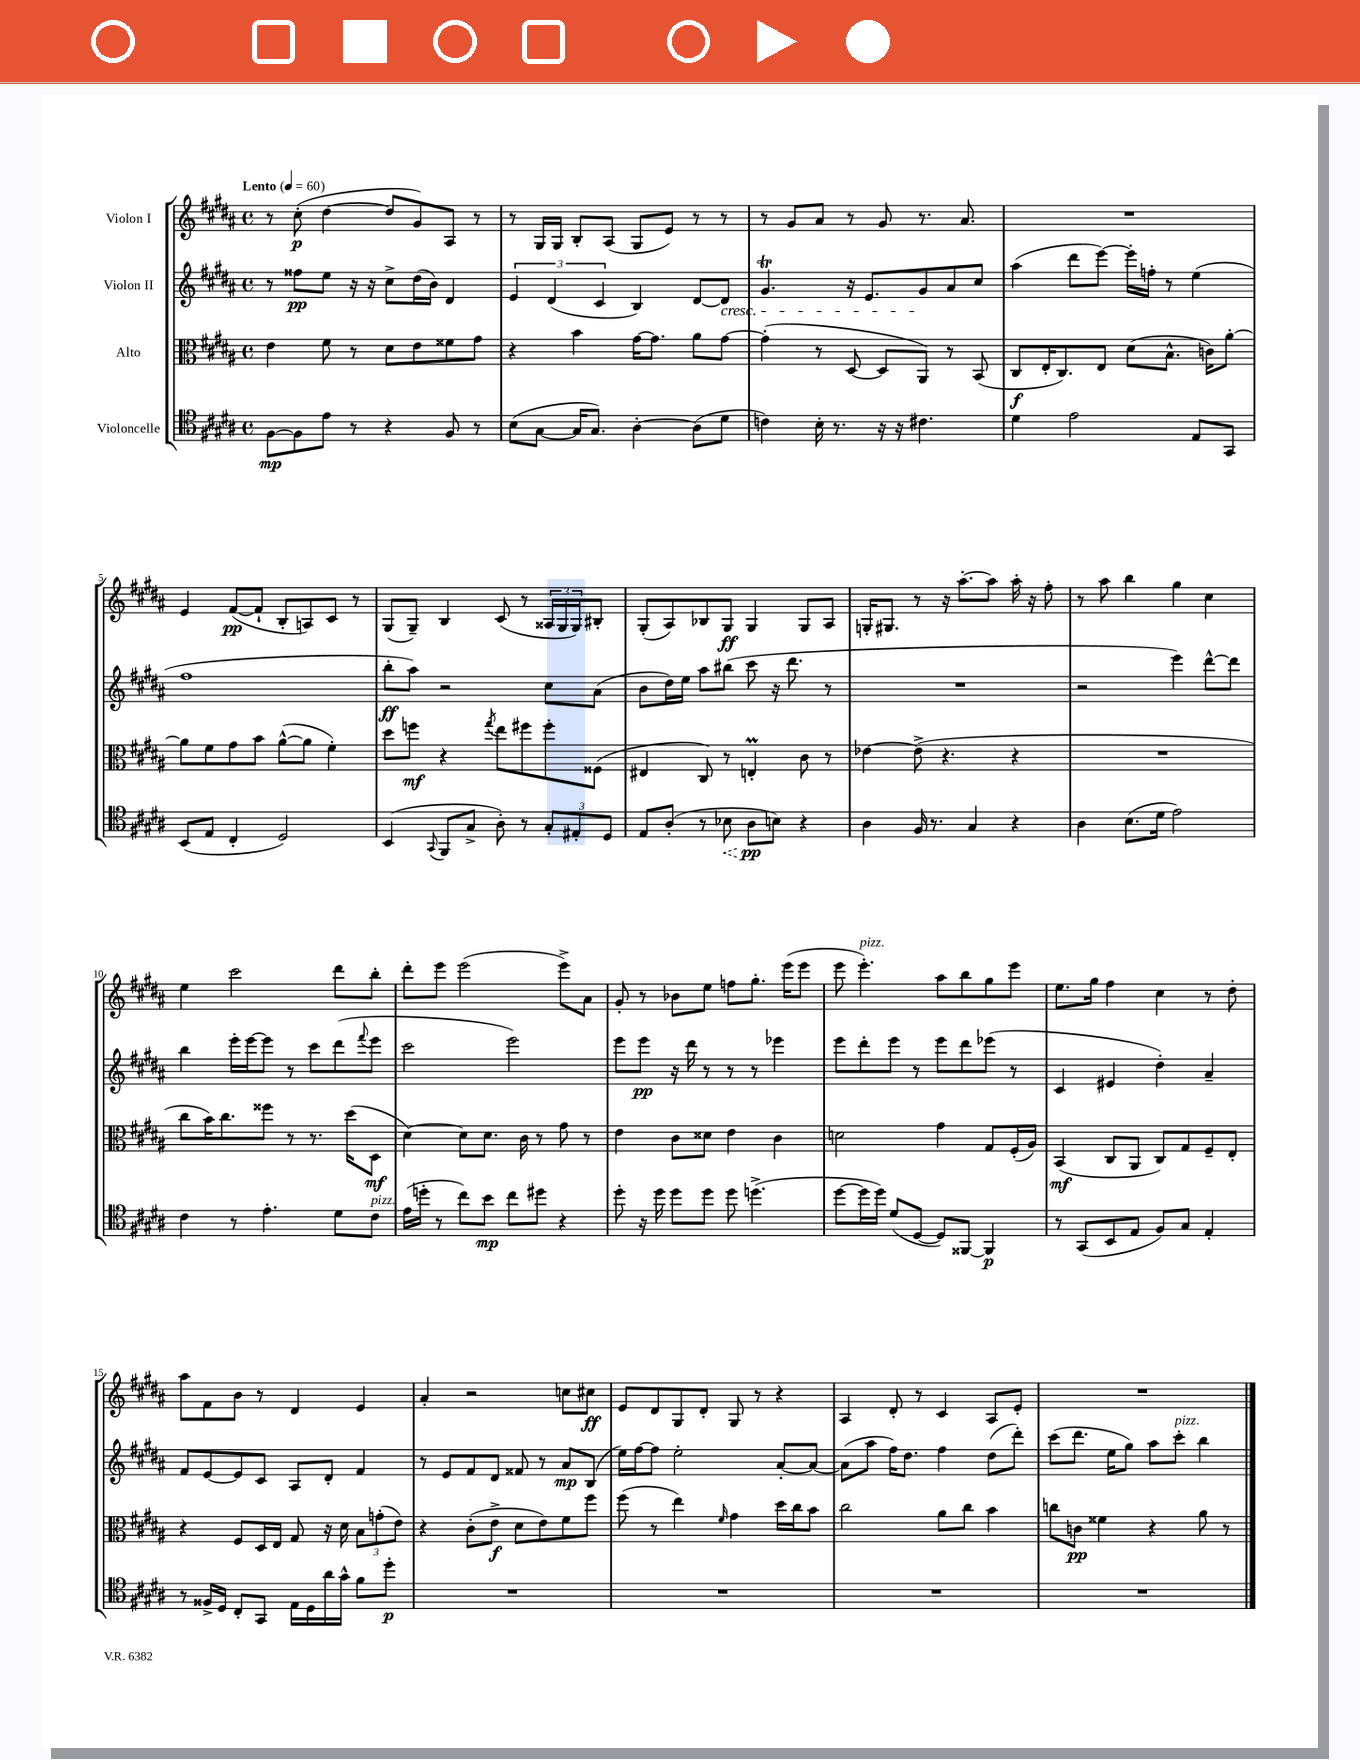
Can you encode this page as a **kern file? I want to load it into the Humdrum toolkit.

**kern	**kern	**kern	**kern
*staff4	*staff3	*staff2	*staff1
*clefC4	*clefC3	*clefG2	*clefG2
*k[f#c#g#d#a#]	*k[f#c#g#d#a#]	*k[f#c#g#d#a#]	*k[f#c#g#d#a#]
*M4/4	*M4/4	*M4/4	*M4/4
*met(c)	*met(c)	*met(c)	*met(c)
*MM60	*MM60	*MM60	*MM60
[8F#	4e	8r	8r
8F#]	.	8ff##	(8cc#'
8e	8f#	8ee	[4dd#
8r	8r	16r	.
.	.	16r	.
4r	8d#	8cc#^	8dd#]
.	8e	(16dd#	8g#)
.	.	16b)	.
8F#	8f##	4d#	8A#
8r	8g#	.	8r
=	=	=	=
(8B	4r	6e	8r
[8G#	.	.	16G#
.	.	(6d#	.
.	.	.	16G#
16G#]	4b	.	8B'
8.G#)	.	.	.
.	.	6c#	.
.	.	.	(8A#
[4A#'	[16g#	4B)	8G#
.	8.g#]	.	.
.	.	.	8e)
(8A#]	8a#	[8d#	8r
8d#	[8g#	8d#]	8r
=	=	=	=
4c)	(4g#']	4.g#	8r
.	.	.	8g#
16B'	8r	.	8a#
8.r	.	.	.
.	[8D#	16r	8r
.	.	8.e	.
16r	8D#]	.	8g#
16r	.	.	.
4.c#	8AA#)	8g#	8.r
.	8r	8a#	.
.	.	.	8.a#
.	(8BB	8cc#	.
=	=	=	=
4d#	8C#	(4aa#	1r
.	16E'	.	.
.	8.C#)	.	.
2e	.	8ddd#	.
.	8E	[8eee)	.
.	(8d#	16eee']	.
.	.	16ff'	.
.	8.B^^	8r	.
8E	.	(4ee	.
.	16c)	.	.
8GG#	[8a#'	.	.
=	=	=	=
(8BB	8a#]	1ff#	4e
8E	8f#	.	.
4C#'	8g#	.	([8f#
.	8b	.	8f#`]
2D#)	([8a#^^	.	8B'
.	8a#]	.	8A)
.	4f#')	.	8c#
.	.	.	8r
=	=	=	=
(4BB	8dd#	8bb'	(8G#
.	8ff	8aa#)	8G#~)
8qqGG#	.	.	.
8FF#	4r	2r	4B
8G#^	.	.	.
.	8qgg#	.	.
8A#')	8ee	.	(8c#
8r	8ff#	.	8r
12G#'	8ff#'	8cc#	24A##
.	.	.	24G#
12E#'	.	.	24G#)
.	(8F##	(8a#	8B#'
12D#	.	.	.
=	=	=	=
8E	4E#	8b	(8G#'
(8A#'	.	16dd#)	8A#)
.	.	16ee	.
8r	8C#)	8aa#	8B-
8B-	8r	(8bb#	8G#
8A#	4E'	8ccc#	4G#
8B)	.	16r	.
.	.	8.ddd#	.
4r	8c#	.	8G#
.	8r	8r	8A#
=	=	=	=
4A#	[4e-	1r	16G'
.	.	.	8.G#
16F#	(8e-^]	.	8r
8.r	.	.	.
.	4.r	.	16r
.	.	.	[8.aa#'
4G#	.	.	.
.	.	.	8aa#]
4r	4r	.	16aa#'
.	.	.	16r
.	.	.	8ff#'
=	=	=	=
4A#	1r	2r	8r
.	.	.	8aa#
(8.B	.	.	4bb
16d#	.	.	.
2e)	.	4eee)	4gg#
.	.	[8ddd#^^	4cc#
.	.	8ddd#]	.
=	=	=	=
4c#	8cc#	4bb	4ee
.	16b)	.	.
.	8.cc#	.	.
8r	.	16eee'	2ccc#
.	.	[16eee	.
4.e'	8ff##	8eee]	.
.	8r	8r	.
.	8.r	8ccc#	.
8d#	.	(8ddd#	8ddd#
.	(16dd#	.	.
.	.	8qqfff#	.
8c#	8D#	8eee	8bb'
=	=	=	=
(16e	[4d#)	2ccc#	8ddd#'
16dd'	.	.	.
8r	.	.	8eee
8cc#)	8d#]	.	(2eee
8b	8.d#	.	.
8cc#	.	2eee)	.
.	16c#	.	.
8dd#	8r	.	.
4r	8g#	.	8eee^)
.	8r	.	8a#
=	=	=	=
8dd#'	4e	8eee	8g#'
16r	.	8eee	8r
16dd#	.	.	.
8dd#	8c#	16r	8b-
.	.	16ddd#	.
8dd#	8d##	8r	8ee
8dd#	4e	8r	8ff
(4.dd^	.	8r	8.gg#'
.	4c#	4eee-	.
.	.	.	(16eee
.	.	.	8eee
=	=	=	=
[8dd#	2d	8eee	8eee
16dd#]	.	8ddd#'	4.eee')
16dd#)	.	.	.
(8d#	.	8eee	.
[8D#	.	8r	.
8D#])	4g#	8eee	8aa#
[8FF##	.	8ddd#	8bb
4FF##]	8G#	(8eee-	8gg#
.	(16F#'	8r	8eee
.	16A#)	.	.
=	=	=	=
8r	(4BB	4c#	8.ee
(8GG#	.	.	.
.	.	.	16gg#
8BB	8C#	4e#	4ff#
8E	8AA#	.	.
8F#)	8C#)	4dd#')	4cc#
8G#	8G#	.	.
4E'	8F#~	4a#~	8r
.	8E'	.	8dd#'
=	=	=	=
8r	4r	8f#	8aa#
16F##^	.	[8e	8f#
16D#	.	.	.
8C#'	8F#	8e]	8b
8GG#	16D#	8c#	8r
.	16E	.	.
16E	8G#	8A#	4d#
16D#	.	.	.
16a#	16r	8d#'	.
16g#^^	16d#	.	.
8f#	12B	4f#	4e
.	(12g'	.	.
8dd#'	.	.	.
.	12e)	.	.
=	=	=	=
1r	4r	8r	4a#'
.	.	8e	.
.	(8c#'	8f#	2r
.	8e^	8d#	.
.	8d#	8f##	.
.	8e)	8r	.
.	8f#	8a#	8cc
.	8ff#	(8B	8cc#
=	=	=	=
1r	(8ff#	16ee)	8e
.	.	[16ff#	.
.	8r	8ff#]	8d#
.	4ee)	2ee'	8G#
.	.	.	8d#'
.	16qqf#	.	.
.	4g#	.	8G#
.	.	.	8r
.	16dd#	[8a#'	4r
.	16cc#	.	.
.	8b	8a#_	.
=	=	=	=
1r	2cc#	(8a#]	4A#
.	.	8aa#	.
.	.	16ff#)	8d#'
.	.	8.dd#	.
.	.	.	8r
.	8a#	4ff#	4c#
.	8cc#	.	.
.	4b	(8dd#	8A#
.	.	8ddd#')	8e'
=	=	=	=
1r	8cc	(8ccc#	1r
.	8c	8.ddd#	.
.	4f##	.	.
.	.	16ee	.
.	.	8gg#)	.
.	4r	8aa#	.
.	.	8ccc#'	.
.	8a#	4bb	.
.	8r	.	.
==	==	==	==
*-	*-	*-	*-
